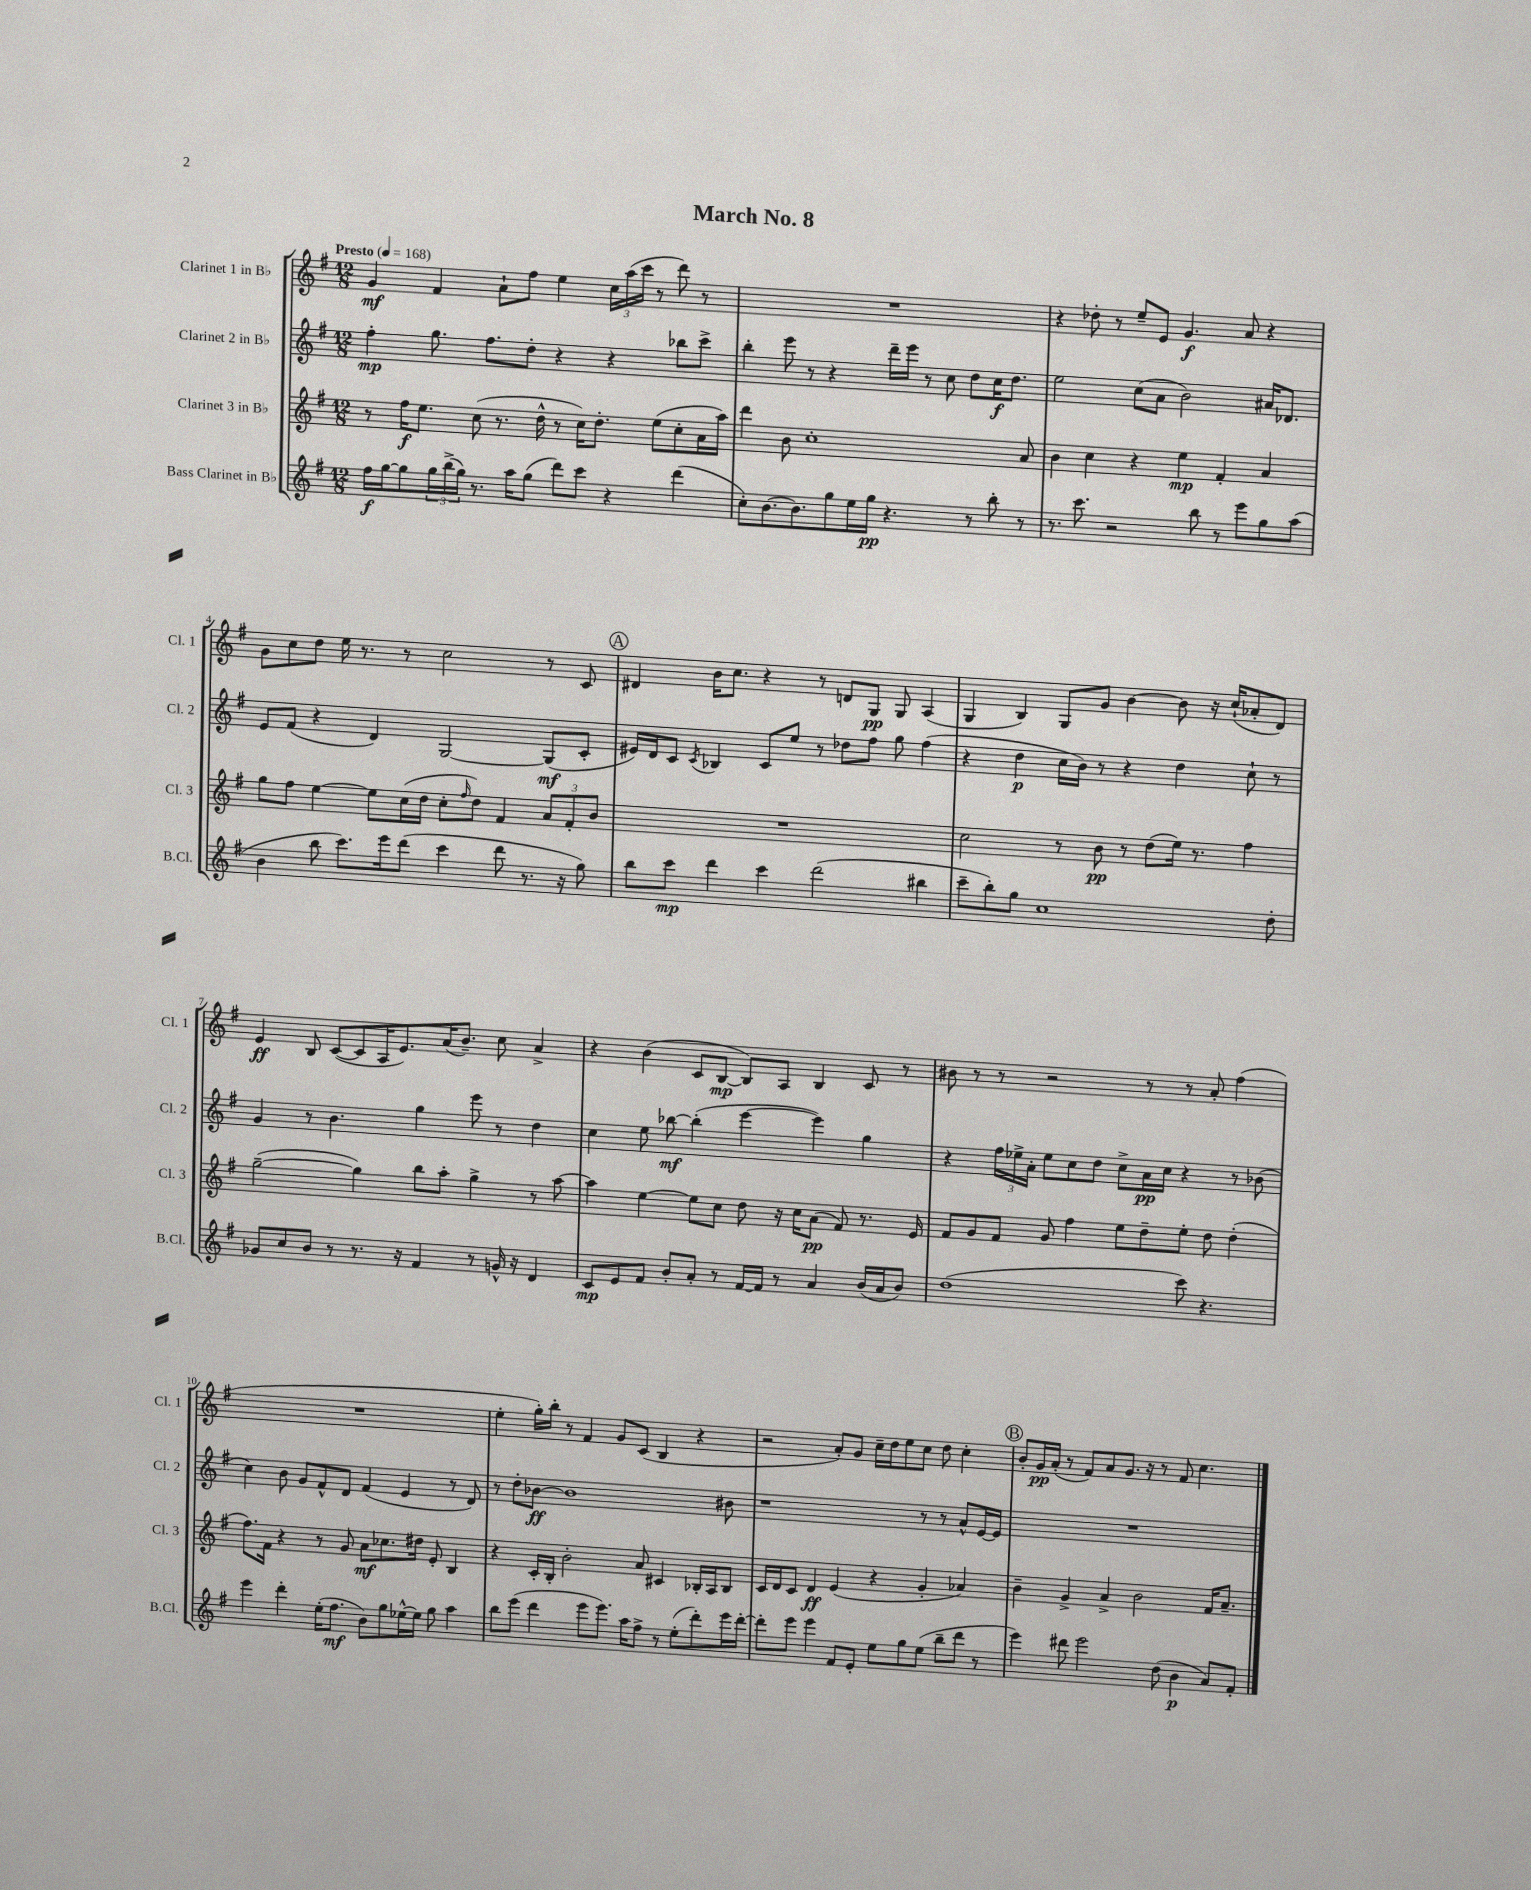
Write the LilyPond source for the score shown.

\header { title = "March No. 8" }
<<
\new StaffGroup <<
\new Staff = "s0" \with { instrumentName = "Clarinet 1 in Bb" shortInstrumentName = "Cl. 1" } {
    \clef treble \key g \major \numericTimeSignature \time 12/8 \tempo "Presto" 4 = 168
    g'4\mf fis'4 a'8-! fis''8 e''4 \tuplet 3/2 { c''16 a''16( c'''16 } r8 d'''8) r8 |
    R1. |
    r4 des''8-. r8 e''8-- e'8 g'4.\f a'8 r4 |
    g'8 c''8 d''8 e''16 r8. r8 c''2 r8 c'8 |
    \mark \markup { \circle "A" } dis'4 b'16 c''8. r4 r8 d'8 g8\pp g8 a4( |
    g4 b4) g8 g'8 b'4~ b'8 r16 c''16-!( aes'8-. d'8) |
    e'4\ff b8 c'8~( c'8 a16 e'8.) a'16( b'8.--) c''8 a'4-> |
    r4 b'4( c'8 b8~\mp b8) a8 b4 c'8 r8 |
    bis'8 r8 r8 r2 r8 r8 a'8-. fis''4( |
    R1. |
    e''4-. g''16-.) b''16-. r8 fis'4 g'8 c'8( b4 r4 |
    r2 a'8-.) g'8 c''16-- d''16 e''8 c''8 d''8 c''4-. |
    \mark \markup { \circle "B" } b'8-. g'16\pp a'16-.( r8 fis'8) a'8 g'8. r16 r8 fis'8 c''4. \bar "|." |
}
\new Staff = "s1" \with { instrumentName = "Clarinet 2 in Bb" shortInstrumentName = "Cl. 2" } {
    \clef treble \key g \major \numericTimeSignature \time 12/8
    fis''4-.\mp g''8. fis''8. d''8-. r4 r4 bes''8 c'''8-> |
    b''4-. e'''8 r8 r4 d'''16-- e'''16 r8 c''8 d''8 c''16\f d''8. |
    e''2 c''8( a'8 b'2) ais'16 des'8. |
    e'8 fis'8( r4 d'4) g2~ g8\mf( c'8-. |
    \mark \markup { \circle "A" } eis'16) d'16 c'8 \acciaccatura { c'8 } bes4 c'8 e''8 r8 des''8 fis''8 g''8 fis''4( |
    r4 d''4\p c''16 b'16) r8 r4 d''4 c''8-! r8 |
    g'4 r8 b'4. g''4 e'''8 r8 d''4 |
    c''4 e''8 bes''8~\mf bes''4-.( e'''4~ e'''4) g''4 |
    r4 \tuplet 3/2 { fis''16 ees''16-> a'16-. } ees''8 c''8 d''8 c''8-> a'16\pp c''16 r4 r8 bes'8( |
    c''4) b'8 g'8 fis'8-^ d'8 fis'4( e'4 r8 d'8) |
    r8 d''8-. bes'8~\ff bes'1 bis'8 |
    r1 r8 r8 a'8-^ e'16~ e'16 |
    \mark \markup { \circle "B" } R1. \bar "|." |
}
\new Staff = "s2" \with { instrumentName = "Clarinet 3 in Bb" shortInstrumentName = "Cl. 3" } {
    \clef treble \key g \major \numericTimeSignature \time 12/8
    r8 fis''16\f e''8. c''8( r8. d''16-^ r8 c''16) d''8.-. e''8( c''8-. a'16 a''16) |
    d'''4 b'8 c''1-. a'8 |
    b'4 c''4 r4 e''4\mp fis'4-. a'4 |
    g''8 fis''8 e''4~ e''8 c''16( d''16 c''8-. \grace { fis''16 } d''8) fis'4 \tuplet 3/2 { a'8 fis'8-. b'8 } |
    \mark \markup { \circle "A" } R1. |
    c''2 r8 b'8\pp r8 d''8( e''16) r8. fis''4 |
    g''2~--( g''4) b''8 a''8-. g''4-> r8 a''8~ |
    a''4 e''4~ e''8 c''8 d''8 r16 c''16 a'8\pp( fis'8) r8. e'16 |
    fis'8 g'8 fis'8 g'8 fis''4 e''8 d''8-- e''8-. d''8 d''4-.( |
    fis''8.) fis'16 r4 r8 g'8 a'8\mf ces''8. dis''16 e'8-. b4 |
    r4 c'16-. b16-. b'2-. a'8 cis'4 bes16-. a16 bes8 |
    c'16 d'16 c'8 d'4\ff e'4( r4 g'4-. aes'4) |
    \mark \markup { \circle "B" } b'4-- g'4-> a'4-> b'2 fis'16 a'8.-- \bar "|." |
}
\new Staff = "s3" \with { instrumentName = "Bass Clarinet in Bb" shortInstrumentName = "B.Cl." } {
    \clef treble \key g \major \numericTimeSignature \time 12/8
    fis''16\f g''16~ g''8 \tuplet 3/2 { g''16 b''16->( g''16) } r8. a''16 g''8( d'''8) c'''8 r4 d'''4( |
    c''8-.) b'8.~ b'8. g''8 e''16 g''16\pp r4. r8 b''8-. r8 |
    r8. c'''8. r2 b''8 r8 e'''8 g''8 a''8( |
    b'4 b''8 c'''8.) e'''16 d'''8( c'''4 d'''8 r8. r16 g''8) |
    \mark \markup { \circle "A" } b''8 c'''8\mp d'''4 c'''4 d'''2( bis''4 |
    c'''8-- b''8-.) g''8 c''1 d''8-. |
    ges'8 c''8 b'8 r8 r8. r16 fis'4 r8 g'16-^ r16 d'4 |
    c'8\mp e'8 fis'8 b'8-. a'8-. r8 fis'16~ fis'16 r8 a'4 b'16( a'16 b'8) |
    d''1( c'''8) r4. |
    e'''4 d'''4-. e''16-.( fis''8.\mf b'8) g''8 ees''16~-^ ees''16 g''8 a''4 |
    b''8 e'''8( d'''4 e'''8 e'''8.) a''16 fis''8-> r8 e''8-.( d'''8-.) e'''16 d'''16~-. |
    d'''8-. e'''8 e'''4 fis'8 e'8-. e''8 g''8 e''8( b''8-- d'''8 r8 |
    \mark \markup { \circle "B" } e'''4) dis'''8 e'''2 d''8( b'4\p a'8) fis'8-. \bar "|." |
}
>>
>>
